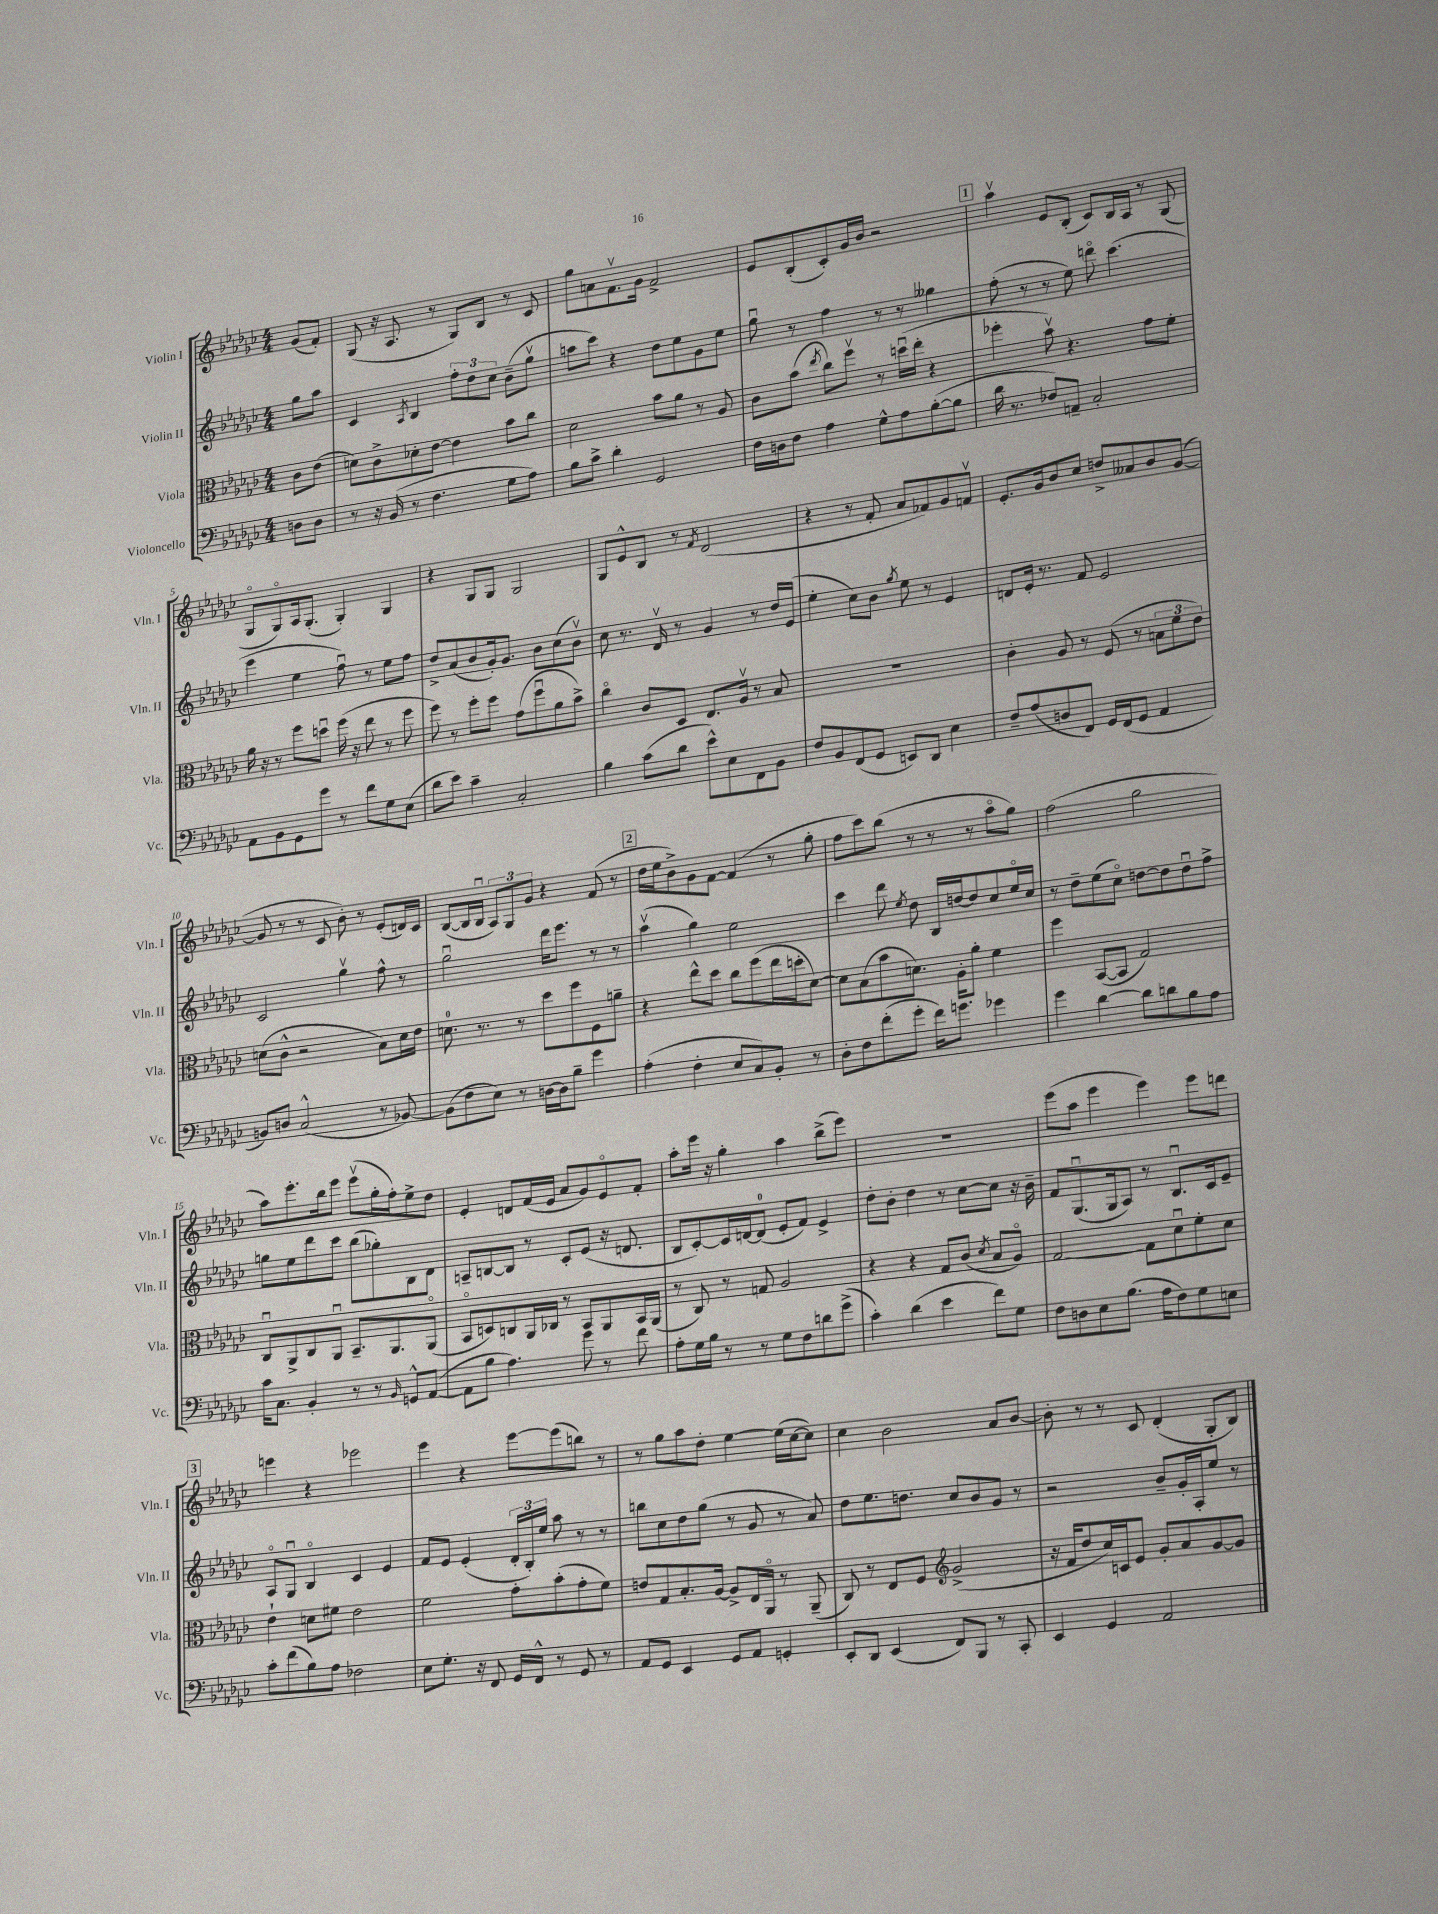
<<
\new StaffGroup <<
\new Staff = "s0" \with { instrumentName = "Violin I" shortInstrumentName = "Vln. I" } {
    \clef treble \key ges \major \numericTimeSignature \time 4/4 \partial 4
    \autoBeamOff ges'8[( f'8]-.) |
    ges8( r16 aes8. r8 ges8[) bes8] r8 ces'8 |
    ges''8[ a'8 f'8.\upbow ges'16] f'2-> |
    ees'8[ bes8-.( ces'8-.) ges'16 bes'16] r2 |
    \mark \markup { \box "1" } aes''4\upbow ees'8[ bes8]-.( ces'8[) bes16 aes16] r8 ges8( |
    ges8[\flageolet ges8\flageolet) aes16 ges8.]-.( ges4-.) ges4 |
    r4 ges8[ ges8] ges2 |
    ges8[ ees'8-^ bes8] r8 \acciaccatura { f'8 } des'2( |
    r4 r8 f'8-. aes'8[ fes'8) ges'8 f'8]\upbow |
    ees'8.[-. ges'16 bes'8 ces''8] d''8[-> aeses'8 bes'8 ges'8]~( |
    ges'8 r8 r8 ces'8 bes'8-.) r8 ees'8[-.( d'16) ces'16] |
    bes8[~( bes16 bes16]\downbow \tuplet 3/2 { aes8[) ges8 ges'8] } r4 f'8( r8 |
    \mark \markup { \box "2" } des''16[ ees''16 bes'8->) ges'8 f'8]~ f'4( r8 ges''8-. |
    f''8[ ces'''8) bes''8]( r8 r8 r8 aes''8[\flageolet ges''8]) |
    f''2( ges''2 |
    aes''8[) ees'''8.-. bes''16 ees'''8] ees'''8[\upbow( ges''16-. f''16-.) ees''8-> des''8] |
    ees'4-. d'8[ f'16( ees'16] aes'8[ ges'8) ees'8\flageolet f'8]-. |
    aes''8[-. ees'''16] r16 ges''4-. aes''4 bes''8[->( ees'''8]) |
    R1 |
    ees'''8[( aes''8] ees'''4 ees'''4) ees'''8[ d'''8] |
    \mark \markup { \box "3" } e'''4 r4 ees'''2 |
    ees'''4 r4 ees'''8[~ ees'''8( b''8]) r8 |
    r8 ges''8[ aes''8 des''8]-. ees''4~ ees''16[( ces''16~ ces''8]) |
    ces''4 bes'2 aes'8[ bes'8]~ |
    bes'8-. r8 r8 ces'8 des'4-.( ges8[-. bes8]) \bar "|." |
}
\new Staff = "s1" \with { instrumentName = "Violin II" shortInstrumentName = "Vln. II" } {
    \clef treble \key ges \major \numericTimeSignature \time 4/4 \partial 4
    \autoBeamOff ges''8[ aes''8] |
    ces'4 \acciaccatura { aes8 } bes4 \tuplet 3/2 { f''8[-. des''8 ces''8] } bes'8[--( ges''8]\upbow |
    a''8[ ces'''8]) r4 des''8[ ees''8 ges'8 ees''8] |
    ges''8\downbow r8 f''4 r8 r8 geses''4 |
    \mark \markup { \box "1" } f''8-.( r8 r8 ees''8) d'''8\flageolet ces'''4.( |
    ees'''4 ees''4 f''8\downbow) r8 ees''8[ f''8] |
    des''8[-> aes'8( bes'8 ges'16-.) ges'8.] bes'8[ ces''8( bes'8]\upbow) |
    ces''8 r8. des'16\upbow r8 ges'4 r8 des''16[ ees'16]( |
    ees''4-. ces''8[) bes'8] \acciaccatura { ges''8 } ees''8 r8 ees'4 |
    d'8[ ees'16]-. r8. f'8 ees'2 |
    ces'2 ges''4\upbow f''8-^ r8 |
    ges''2\downbow des'''16[ ees'''8.] r8 r8 |
    \mark \markup { \box "2" } aes''4\upbow( ges''4) ees''2 |
    ces'''4 des'''8 \acciaccatura { ees''8 } des''8 bes16[ d''16~ d''8 ces''8 ees''16\flageolet ces''16] |
    r8 des''8[-- ees''8( ces''8]\flageolet) d''8[~ d''8 d''8\downbow f''8]-> |
    g''8[ ees''8 des'''8 ces'''8] bes''8[( ges''8-.) bes8 des'8] |
    a8[-- b8~ b8] r8 ces'8[-. ees'8]( r16 d'8. |
    bes8[ ces'8~-.) ces'16 d'16~ d'8]-0( ees'8[-. f'8]) ees'4-> |
    des''8[-. bes'8]-. des''4 r8 ces''8[~ ces''8] r16 bes'16-- |
    f'8[ ges8.\downbow( ges16 aes8]) r8 bes8.[\downbow ces'16 ees'8]-- |
    \mark \markup { \box "3" } aes8[\flageolet ges8]\downbow bes4\flageolet ces'4 ees'4 |
    f'8[ ees'8] ees'4-.( \tuplet 3/2 { des'16[-. bes16-.) ees''16] } aes''8 r8 r8 |
    b''8[ ces''8 des''8 ges''8]( r8 ges'8 r8 aes'8) |
    des''8[ ees''8. d''8.] ces''8[ bes'8 ges'8] r8 |
    r2 bes'8[-- ges'16-. aes16-. ees''8] r8 \bar "|." |
}
\new Staff = "s2" \with { instrumentName = "Viola" shortInstrumentName = "Vla." } {
    \clef alto \key ges \major \numericTimeSignature \time 4/4 \partial 4
    \autoBeamOff ces'8[ ees'8]( |
    d'8[) ces'8-> des'8-. ees'8]~ ees'4 bes'8[ ces''8] |
    des'2 bes'8[ aes'8] r8 aes8 |
    ces'8[ bes'8]( \acciaccatura { ees''8 } ces''8[) f''8]\upbow r8 d''16[\downbow( ees''16]-. r4 |
    \mark \markup { \box "1" } fes''4-. bes'8\upbow) r4. ges'8[ f'8]-. |
    aes'16 r16 r8 f''8[ d''8]\downbow f''16( r16 ees''8 r8 f''8 |
    f''8) r8 f''8[-. f''8] ges'8[( f''8\downbow aes'8 bes'8]->) |
    ces''4\flageolet ces'8[ des8] ees8.[ aes16]\upbow r8 bes8 |
    R1 |
    ces'4-. aes8 r8 f8( r8 \tuplet 3/2 { b8[ f'8 ees'8]) } |
    d'8[( ces'8]-^ r2 bes8[) d'16 ees'16] |
    d'8.-0 r8. r8 des''8[ f''8 f8 a'8]-- |
    \mark \markup { \box "2" } r4 ees''8[-^ des''8] ces''8[ f''8( ees''16 d''16-. des'8]~) |
    des'8[ bes8( bes'8 d'8.]) aes16[-. aes'8]-. f'4 |
    f''4 bes,8[~( bes,8] ges2) |
    ces8[\downbow aes,8-> ces8 aes,8]\downbow bes,8.[-- aes,8. aes,8]\flageolet( |
    bes,8[\flageolet d8) c8 aes,16 ces16] r8 bes,8[ aes,8 bes,16 aes,16]( |
    r8 ces8) r8 g8 aes2 |
    r4 r4 ges8[ ces'8]( \acciaccatura { des'8 } bes8[ aes8]\flageolet) |
    ges2~ ges8[ des'8\downbow f'8-. des'8] |
    \mark \markup { \box "3" } ees'4-! d'8[ fis'8] ees'2 |
    f'2 ges'8[-. bes'8-.( ges'8-. f'8]) |
    e'8[ ges8 bes8.-. aes16]~ aes8[-> ees16 aes,16]\flageolet r8 aes,8--( |
    ces8) r8 ees8[ f8] \clef treble ges'2->( |
    r16 f'16[ des''8 ces''16) c'16 ees'8] ges'8[-. aes'8 ges'8~ ges'8] \bar "|." |
}
\new Staff = "s3" \with { instrumentName = "Violoncello" shortInstrumentName = "Vc." } {
    \clef bass \key ges \major \numericTimeSignature \time 4/4 \partial 4
    \autoBeamOff d8[ d8] |
    r8 r16 bes,16( r8 f4. ges8[ aes8]) |
    bes8[ ces'8]-> des'4-. ges,2 |
    f16[ d16 f8] aes4 ges8[-^ aes8 bes8~-.( bes8] |
    \mark \markup { \box "1" } des'16 r8. fes8[) a,8]-- ces2-. |
    aes,8[ bes,8 ges,8 ges'8] r8 f'8[ ges8 ees8]( |
    des'8[ ees'8]) ces'4-- ces2-. |
    bes4 ces'8[( des'8] ees'8[-^) ees8 f,8 bes,8] |
    f8[ bes,8 f,8( ges,8] e,8[) des,8] ees4 |
    f8[-- aes8( d8 f,8]) ges,16[ f,16( ges,8] aes,4 |
    b,8[) d8] ces2-^( r8 bes,8~) |
    bes,8[( f8 ees8]) r8 d16[~ d16 bes8]-- ges'4 |
    \mark \markup { \box "2" } aes4-.( f4-. ees8[ ces8) bes,8]-. r8 |
    des8[-. f8 f'8-.( ges'8]-. f'16[) g'8.] ges'4 |
    ges'4 des'4~ des'8[ d'8 bes8 aes8] |
    ces'16[ ces8.] bes,4-. r8 r8 \grace { bes,16 } g,8[-^ aes,8]~( |
    aes,8[ bes8] aes4.) ges'8 r8 f'8 |
    aes8[-. ges16 bes16] r8 r8 ges8[ f8 d'8 ges'8]->( |
    ces'4-.) des'4( ees'4 f'8[) ges8] |
    f8[ d8 ees8 bes8.]( aes16[ f8) ges8 e8] |
    \mark \markup { \box "3" } ces'8[-. f'8( bes8) aes8] fes2 |
    ees8[ ges8.]-. r16 f,8 ges,16[ f,16]-^ r8 ges,8 r8 |
    aes,8[ ges,8] ees,4 ges,8[ aes,8] g,4-. |
    ees,8[-. des,8] ees,4( f,8[) bes,,8] r8 ces,8-. |
    ees,4 ges,4 aes,2 \bar "|." |
}
>>
>>
